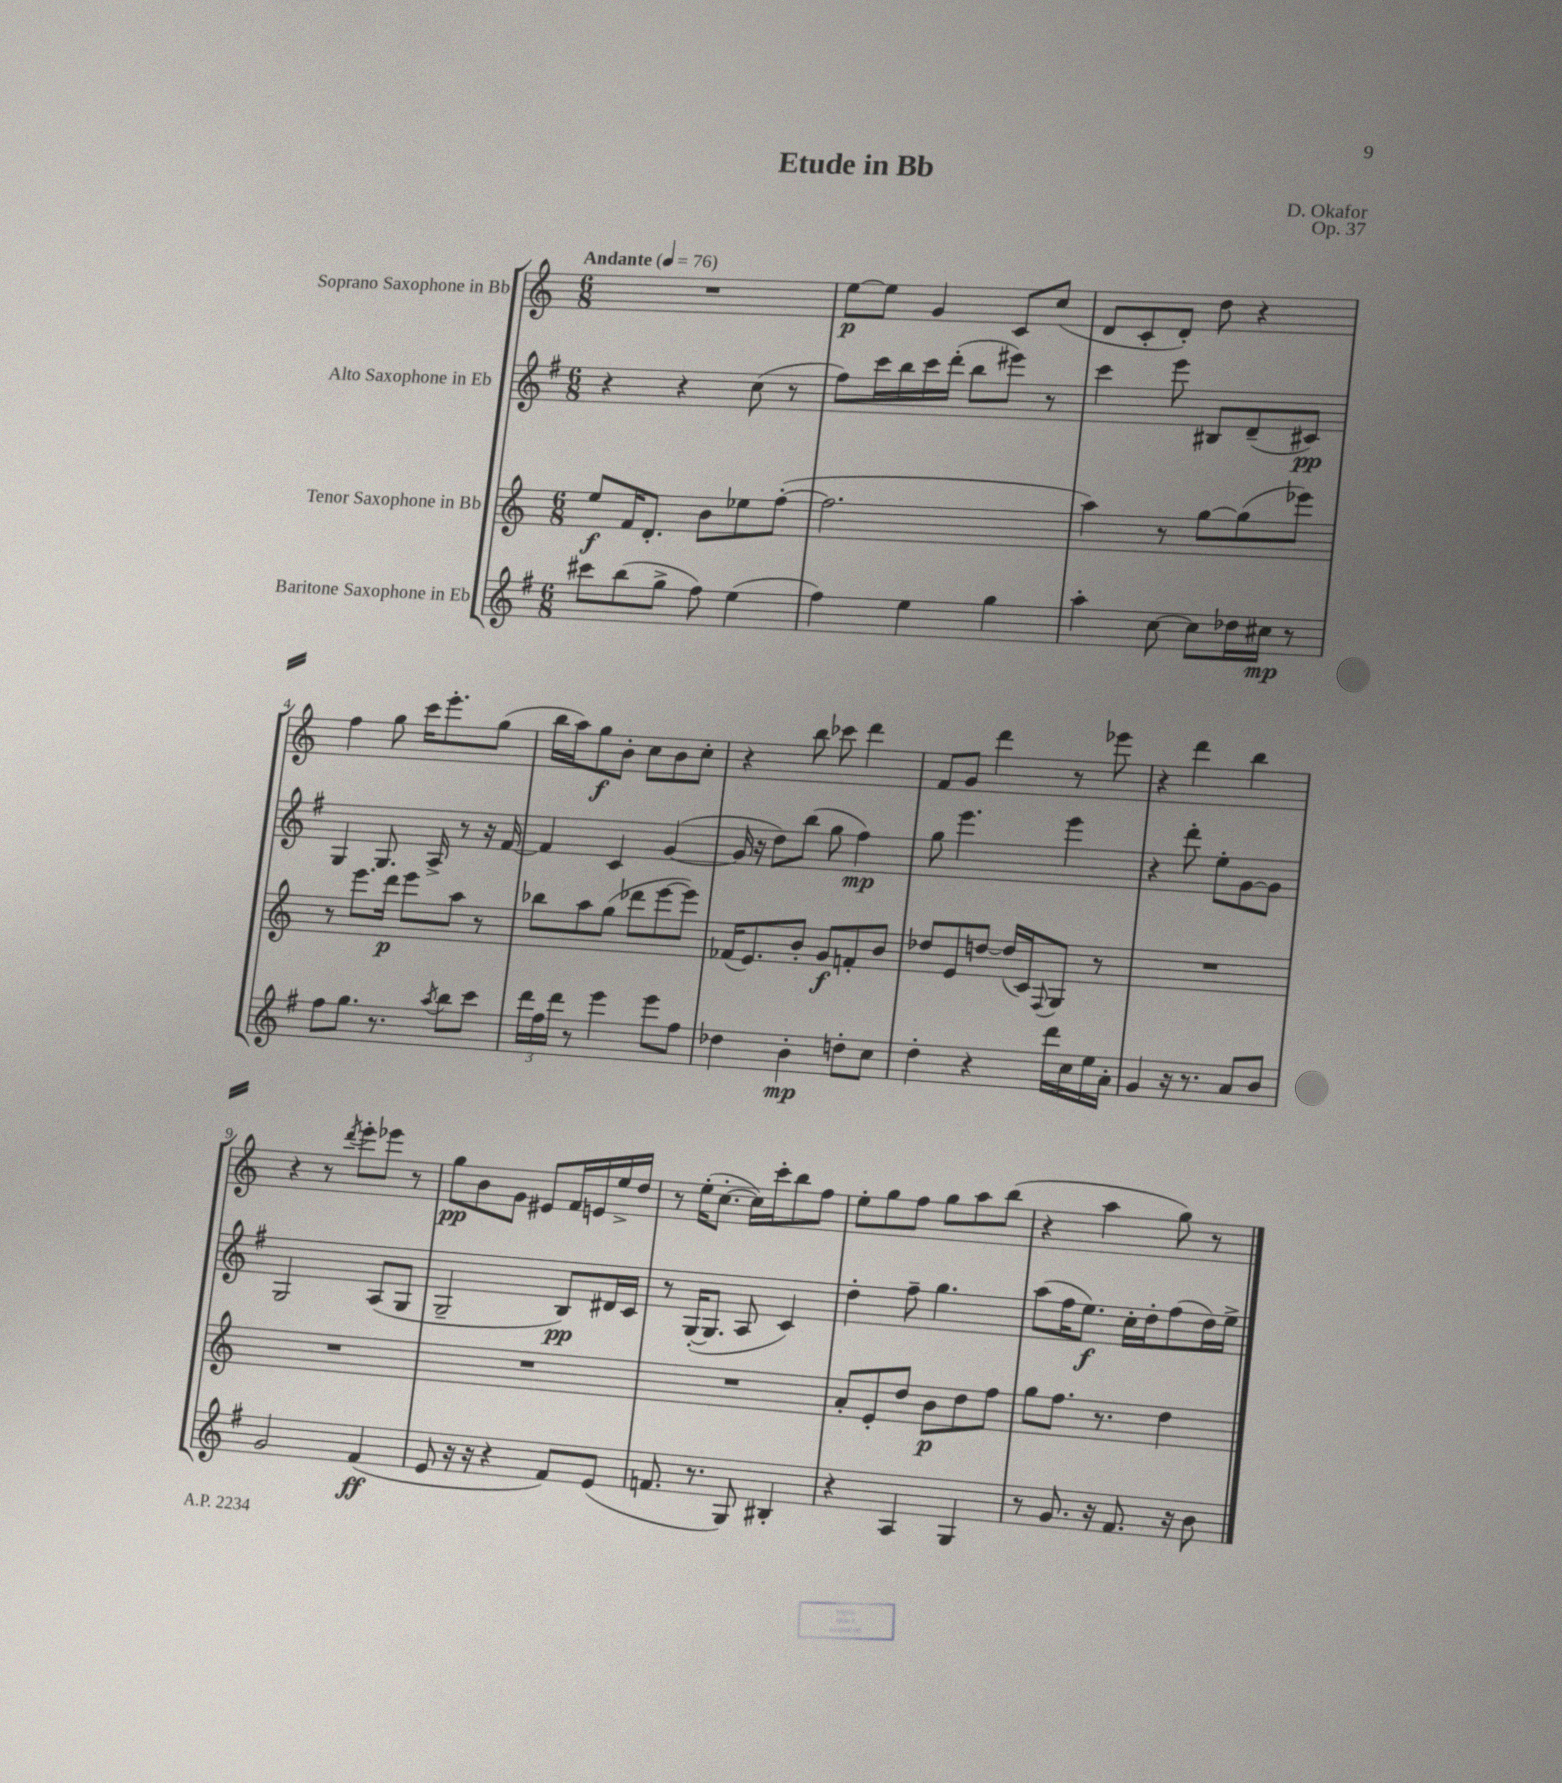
\header { title = "Etude in Bb" composer = "D. Okafor" opus = "Op. 37" }
<<
\new StaffGroup <<
\new Staff = "s0" \with { instrumentName = "Soprano Saxophone in Bb" } {
    \clef treble \key c \major \numericTimeSignature \time 6/8 \tempo "Andante" 4 = 76
    R2. |
    e''8~\p e''8 g'4 c'8 c''8( |
    d'8 c'8-. d'8-.) d''8 r4 |
    f''4 g''8 c'''16 e'''8.-. g''8( |
    b''16 a''16) g''8\f b'8-. c''8 b'8 c''8-. |
    r4 b''8 ces'''8 d'''4 |
    f'8 g'8 d'''4 r8 ees'''8 |
    r4 d'''4 b''4 |
    r4 r8 \acciaccatura { d'''8 } e'''8-. ees'''8 r8 |
    g''8\pp b'8 g'8 eis'8 f'16 e'16 e''16-> d''16 |
    r8 e''16-.( c''8.~-. c''16) c'''16-. b''8 f''8 |
    e''8-. g''8 f''8 g''8 a''8 b''8( |
    r4 a''4 g''8) r8 \bar "|." |
}
\new Staff = "s1" \with { instrumentName = "Alto Saxophone in Eb" } {
    \clef treble \key g \major \numericTimeSignature \time 6/8
    r4 r4 c''8( r8 |
    fis''8) c'''16 b''16 c'''16 d'''16-.( b''8 eis'''8) r8 |
    c'''4 e'''8 bis8 d'8--( cis'8\pp) |
    g4 g8. a16-> r8 r16 fis'16~ |
    fis'4 c'4 g'4~( |
    g'16 r16 d''8) b''8( g''8 fis''4\mp) |
    g''8 e'''4. e'''4 |
    r4 d'''8-. e''8-. g'8~ g'8 |
    g2 a8( g8 |
    g2-- b8\pp) dis'16 c'16 |
    r8 g16~-.( g8. a8 c'4) |
    d''4-. fis''8-- g''4. |
    a''8( fis''16 e''8.\f) c''16-. d''16-. fis''8( d''16) e''16-> \bar "|." |
}
\new Staff = "s2" \with { instrumentName = "Tenor Saxophone in Bb" } {
    \clef treble \key c \major \numericTimeSignature \time 6/8
    e''8\f f'16 d'8.-. b'8 ees''8 f''8~-.( |
    f''2. |
    a''4) r8 g''8~ g''8( ees'''8) |
    r8 e'''8. d'''16\p e'''8 a''8 r8 |
    bes''8 a''8 g''8( des'''8 e'''8~ e'''8) |
    fes'16( e'8.) b'8-. g'8\f f'8-. b'8 |
    des''8 e'8 d''8~ d''16( c'16) \appoggiatura { f8 } g8 r8 |
    R2. |
    R2. |
    R2. |
    R2. |
    a'8-. e'8-. d''8 b'8\p d''8 f''8 |
    g''8 f''8. r8. d''4 \bar "|." |
}
\new Staff = "s3" \with { instrumentName = "Baritone Saxophone in Eb" } {
    \clef treble \key g \major \numericTimeSignature \time 6/8
    cis'''8 b''8( g''8-> fis''8) e''4( |
    fis''4) e''4 g''4 |
    a''4-. c''8~ c''8 des''16 cis''16\mp r8 |
    fis''8 g''8. r8. \acciaccatura { a''8 } b''8 c'''8 |
    \tuplet 3/2 { d'''16 fis''16 d'''16 } r8 e'''4 e'''8 fis''8 |
    des''4 b'4-.\mp d''8-. c''8 |
    d''4-. r4 d'''16 c''16 e''16 a'16-. |
    g'4 r16 r8. a'8 b'8 |
    g'2 fis'4\ff( |
    e'8 r16 r16 r4 fis'8) e'8( |
    f'8. r8. g8) bis4-. |
    r4 a4 g4 |
    r8 g'8. r16 fis'8. r16 b'8 \bar "|." |
}
>>
>>
